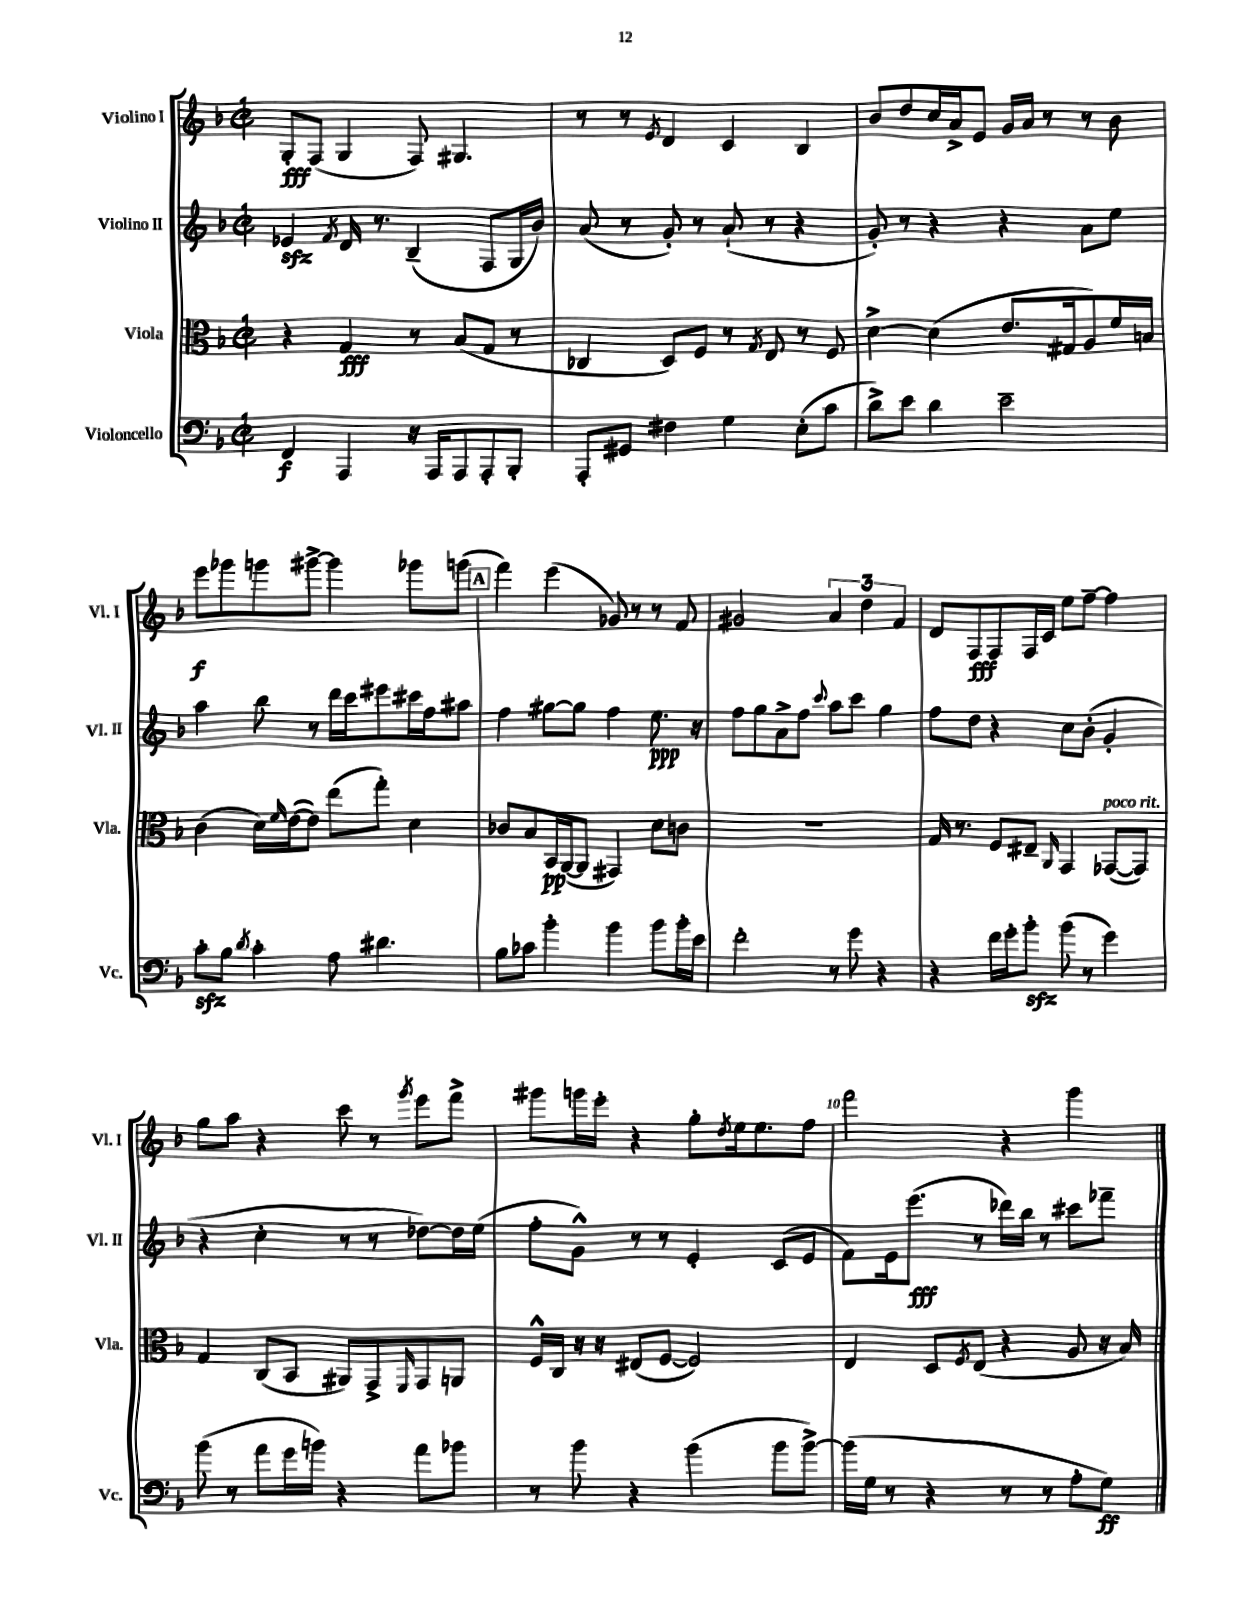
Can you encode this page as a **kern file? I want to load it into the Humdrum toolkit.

**kern	**kern	**kern	**kern
*staff4	*staff3	*staff2	*staff1
*clefF4	*clefC3	*clefG2	*clefG2
*k[b-]	*k[b-]	*k[b-]	*k[b-]
*M2/2	*M2/2	*M2/2	*M2/2
*met(c|)	*met(c|)	*met(c|)	*met(c|)
4FF	4r	4e-	8G'
.	.	.	(8F
.	.	8qf	.
4AAA	4G	16d	4G
.	.	8.r	.
16r	8r	(4B-~	8F)
16AAA	.	.	.
8AAA	(8B-	.	4.G#
8AAA'	8G	8F	.
8BBB-'	8r	16G	.
.	.	16b-)	.
=	=	=	=
8AAA'	4C-	(8a	8r
8GG#	.	8r	8r
.	.	.	8qe
4F#	8D)	8g')	4d
.	8F	8r	.
4G	8r	(8a`	4c
.	8qG	.	.
.	8E	8r	.
(8E'	8r	4r	4B-
8c	8F	.	.
=	=	=	=
8d^)	[4d^	8g')	8b-
8e	.	8r	8dd
4d	(4d]	4r	16cc
.	.	.	16a^
.	.	.	8e
2e~	8.e	4r	16g
.	.	.	16a
.	.	.	8r
.	16G#	.	.
.	8A)	8a	8r
.	16f	8ee	8b-
.	16B	.	.
=	=	=	=
8c'	(4c	4aa	8eee
8B-	.	.	8ggg-
8qd	.	.	.
4c'	16d)	8bb-	8ggg
.	16qqf	.	.
.	([16e	.	.
.	8e])	8r	[8ggg#^
8A	(8ee	16ddd	4ggg#]
.	.	16ccc	.
4.d#	8gg')	8eee#	.
.	4d	16ccc#	8ggg-
.	.	16ff	.
.	.	8aa#	(8ggg
=	=	=	=
8B-	8c-	4ff	4fff)
8c-	8B-	.	.
4b-'	16BB-	[8gg#	(4eee
.	([16AA	.	.
.	8AA]	8gg#]	.
4b-	4GG#)	4ff	8g-)
.	.	.	8r
8b-	8d	8.ee	8r
16b-'	8c	.	8f
16e	.	16r	.
=	=	=	=
2f'	1r	8ff	2g#
.	.	8gg	.
.	.	8a^	.
.	.	8ff	.
.	.	8qqccc	.
8r	.	8aa	6a
8g	.	8ccc	.
.	.	.	6dd
4r	.	4gg	.
.	.	.	6f
=	=	=	=
4r	16G	8ff	8d
.	8.r	.	.
.	.	8dd	8F
16f	8F	4r	8F
16g'	.	.	.
8b-'	8E#~	.	16F
.	.	.	16c
.	16qqAA	.	.
(8b-	4GG	8cc	8ee
8r	.	(8b-'	[8ff~
4g)	([8GG-	4g'	4ff]
.	8GG-])	.	.
=	=	=	=
(8b-	4G	4r	8gg
8r	.	.	8aa
8a	(8C	4cc'	4r
16g	8BB-	.	.
16b)	.	.	.
4r	8AA#)	8r	8ccc
.	8GG^	8r	8r
.	16qqFF	.	8qggg
8a	8GG	[8dd-)	8eee
8b-	8AA	16dd-]	8fff^
.	.	(16ee	.
=	=	=	=
8r	16F^^	8ff'	8ggg#
.	16C	.	.
8b-	16r	8g^^)	16ggg
.	16r	.	16eee'
4r	(8E#	8r	4r
.	[8F	8r	.
(4b-	2F])	4e'	8gg'
.	.	.	8qdd
.	.	.	16ee
.	.	.	8.ee
8b-	.	(8c	.
[8b-^)	.	8e	8ff
=	=	=	=
(16b-]	4E	8f)	2fff
16G	.	.	.
8r	.	16e	.
.	.	(8.eee	.
4r	8D	.	.
.	8qF	.	.
.	(8E	8r	.
8r	4r	16ddd-)	4r
.	.	16bb-	.
8r	.	8r	.
8A'	8A	8ccc#	4ggg
8G)	16r	8fff-~	.
.	16B-)	.	.
==	==	==	==
*-	*-	*-	*-
